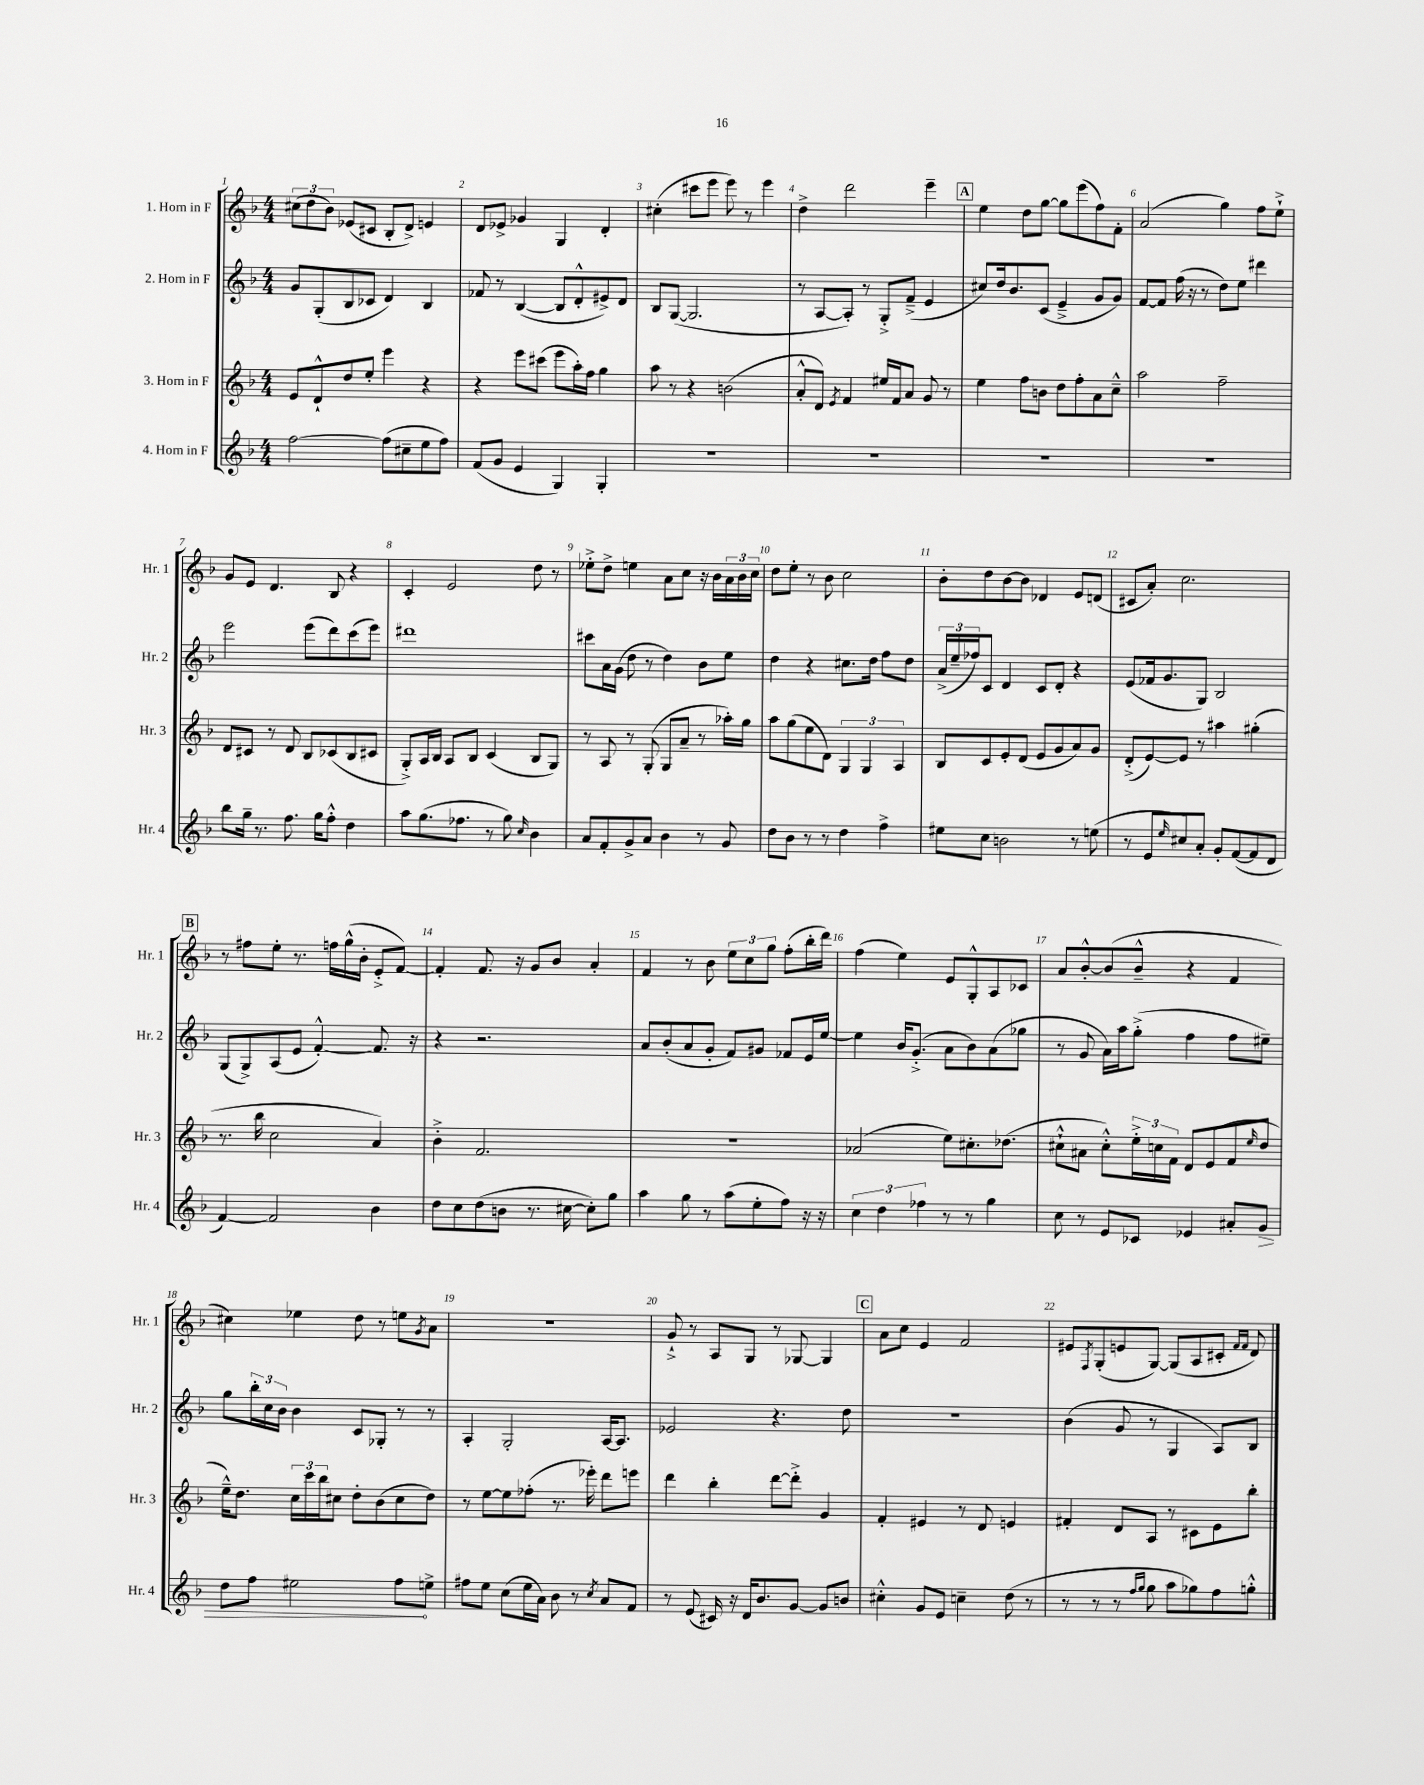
<<
\new StaffGroup <<
\new Staff = "s0" \with { instrumentName = "1. Horn in F" shortInstrumentName = "Hr. 1" } {
    \clef treble \key f \major \numericTimeSignature \time 4/4
    \tuplet 3/2 { cis''8( d''8 bes'8) } ees'8( cis'8 bes8-. d'8->) e'4 |
    d'8 ees'8-> ges'4 g4 d'4-. |
    cis''4-.( cis'''8 e'''8 e'''8) r8 e'''4 |
    d''4-> d'''2 e'''4-- |
    \mark \markup { \box "A" } e''4 d''8 g''8~ g''8 e'''8( f''8) f'8-. |
    a'2( g''4) f''8 e''8-!-> |
    g'8 e'8 d'4. bes8 r4 |
    c'4-. e'2 d''8 r8 |
    ees''8-.-> d''8-> e''4 a'8 c''8 r16 bes'16 \tuplet 3/2 { a'16 bes'16 c''16 } |
    d''8 e''8-. r8 bes'8 c''2 |
    bes'8-. d''8 bes'8~ bes'8 des'4 e'8 d'8( |
    cis'8 a'8-.) c''2. |
    \mark \markup { \box "B" } r8 fis''8 e''8-. r8. f''16 g''16-^( bes'16-. e'8-.-> f'8~) |
    f'4-. f'8. r16 g'8 bes'8 a'4-. |
    f'4 r8 bes'8 \tuplet 3/2 { e''8 c''8 g''8 } f''8-.( bes''16-. d'''16) |
    f''4( e''4) e'8 g8-.-^ a8 ces'8 |
    a'8 bes'8~-.-^ bes'8( bes'8---^ r4 f'4 |
    cis''4) ees''4 d''8 r8 e''8 \acciaccatura { g'8 } a'8 |
    R1 |
    g'8-!-> r8 a8 g8 r8 ges8~ ges4 |
    \mark \markup { \box "C" } a'8 c''8 e'4 f'2 |
    eis'8 \acciaccatura { f8 } g8-.( e'8 g8~) g8( a8 cis'8-. \grace { f'16 f'16 } d'8) \bar "|." |
}
\new Staff = "s1" \with { instrumentName = "2. Horn in F" shortInstrumentName = "Hr. 2" } {
    \clef treble \key f \major \numericTimeSignature \time 4/4
    g'8 g8-.( bes8 ces'8 d'4) bes4 |
    fes'8 r8 bes4~( bes8 d'8-.-^ eis'8->) d'8 |
    bes8 g8~( g2. |
    r8 a8~ a8-.) r8 g8-.-> f'8--->( e'4 |
    \mark \markup { \box "A" } cis''8) d''16 bes'8. c'8( e'4---> g'8 g'8) |
    f'8~ f'8 f''16( r16 r8 d''8) e''8 dis'''4 |
    e'''2 e'''8( d'''8) c'''8( e'''8) |
    dis'''1 |
    cis'''8 a'16 g'16( d''8 r8 d''4) bes'8 e''8 |
    d''4 r4 cis''8. d''16 f''8 d''8 |
    \tuplet 3/2 { a'16->( e''16-- fes''16) } c'8 d'4 c'8 d'8-. r4 |
    e'8( fes'16 g'8. g8) bes2 |
    \mark \markup { \box "B" } g8( g8->) a8( e'8 f'4~-.-^) f'8. r16 |
    r4 r2. |
    a'8 bes'8-.( a'8 g'8-. f'8) gis'8 fes'8 e'16 e''16~ |
    e''4 bes'16 g'8.-.->( a'8 bes'8) a'8( ges''8 |
    r8 g'8 a'16) a''16 g''8-.->( f''4 f''8 eis''8--) |
    g''8 \tuplet 3/2 { bes''16-. c''16 bes'16 } bes'4 c'8 ges8-. r8 r8 |
    a4-. g2-. a16~ a8. |
    ees'2 r4. d''8 |
    \mark \markup { \box "C" } R1 |
    bes'4( g'8 r8 g4 a8) bes8 \bar "|." |
}
\new Staff = "s2" \with { instrumentName = "3. Horn in F" shortInstrumentName = "Hr. 3" } {
    \clef treble \key f \major \numericTimeSignature \time 4/4
    e'8 d'8-!-^ d''8 e''8-. e'''4 r4 |
    r4 e'''8 cis'''8( e'''8 a''16-.) f''16 g''4 |
    a''8 r8 r4 b'2( |
    a'8-.-^ d'8) \acciaccatura { e'8 } f'4 eis''16 f'16 a'8 g'8 r8 |
    \mark \markup { \box "A" } e''4 f''8 b'8 d''8 f''8-. a'8 c''8---^ |
    a''2 f''2-- |
    d'8 cis'8 r8 d'8 bes8 ces'8( bes8 cis'8 |
    g8-.->) a16 bes16 a8 bes8 c'4( bes8 g8) |
    r8 a8 r8 g8-.( g8 a'8-- r8 aes''16-.) g''16 |
    a''8 g''8( e''8 d'8) \tuplet 3/2 { g4 g4 a4 } |
    bes8 c'8 e'8-. d'8( e'8 g'8 a'8) g'8 |
    d'8-.->( e'8~) e'8 r8 ais''4 gis''4-.( |
    \mark \markup { \box "B" } r8. bes''16 c''2 a'4) |
    bes'4-.-> f'2. |
    R1 |
    aes'2( e''8) cis''8.-. des''8.( |
    cis''8-!-^ ais'8 cis''8-.-^) \tuplet 3/2 { e''16-.-> c''16 f'16 } d'8 e'8( f'8 \grace { e''16 } d''8 |
    e''16---^) d''8. \tuplet 3/2 { c''16 c'''16 bes''16 } cis''8 d''8-. bes'8( cis''8 d''8) |
    r8 e''8~ e''8 fes''8-.( r8. ees'''16-.) d'''8 e'''8 |
    d'''4 bes''4-. d'''8~ d'''8-.-> g'4 |
    \mark \markup { \box "C" } f'4-. eis'4 r8 d'8 e'4 |
    fis'4-. d'8 a8 r8 cis'8 e'8 bes''8-. \bar "|." |
}
\new Staff = "s3" \with { instrumentName = "4. Horn in F" shortInstrumentName = "Hr. 4" } {
    \clef treble \key f \major \numericTimeSignature \time 4/4
    f''2~ f''8( cis''8-- e''8 f''8) |
    f'8( g'8 e'4 g4) g4-. |
    R1 |
    R1 |
    \mark \markup { \box "A" } R1 |
    R1 |
    bes''8 g''16-- r8. f''8. g''16 f''8-.-^ d''4 |
    a''8 g''8.( fes''8. r8 g''8) \grace { c''16 } bes'4 |
    a'8 f'8-. g'8-> a'8 bes'4 r8 g'8 |
    d''8 bes'8 r8 r8 d''4 f''4-> |
    eis''8 c''8 b'2 r8 e''8( |
    r8 e'8 \grace { e''16 } cis''8) a'8-. g'8-. f'8~( f'8 d'8 |
    \mark \markup { \box "B" } f'4~) f'2 bes'4 |
    d''8 c''8 d''8( b'8 r8. cis''16~ cis''8-.) g''8 |
    a''4 g''8 r8 a''8( e''8-. f''8) r16 r16 |
    \tuplet 3/2 { c''4 d''4 fes''4 } r8 r8 g''4 |
    c''8 r8 e'8 ces'8 ees'4 ais'8-. \once \override Hairpin.circled-tip = ##t g'8\> |
    d''8 f''8 eis''2 f''8\! e''8-> |
    fis''8 e''8 c''8( e''16 a'16) bes'8 r8 \acciaccatura { c''8 } a'8 f'8 |
    r8 e'8( cis'16) r16 d'16 bes'8. g'8~ g'8 b'8 |
    \mark \markup { \box "C" } cis''4-.-^ g'8 e'8 c''4-- d''8( r8 |
    r8 r8 r8 \grace { f''16 g''16 } g''8 a''8 ges''8) f''8 g''8-.-^ \bar "|." |
}
>>
>>
\layout { \context { \Score \override BarNumber.break-visibility = ##(#f #t #t) barNumberVisibility = #all-bar-numbers-visible } }
